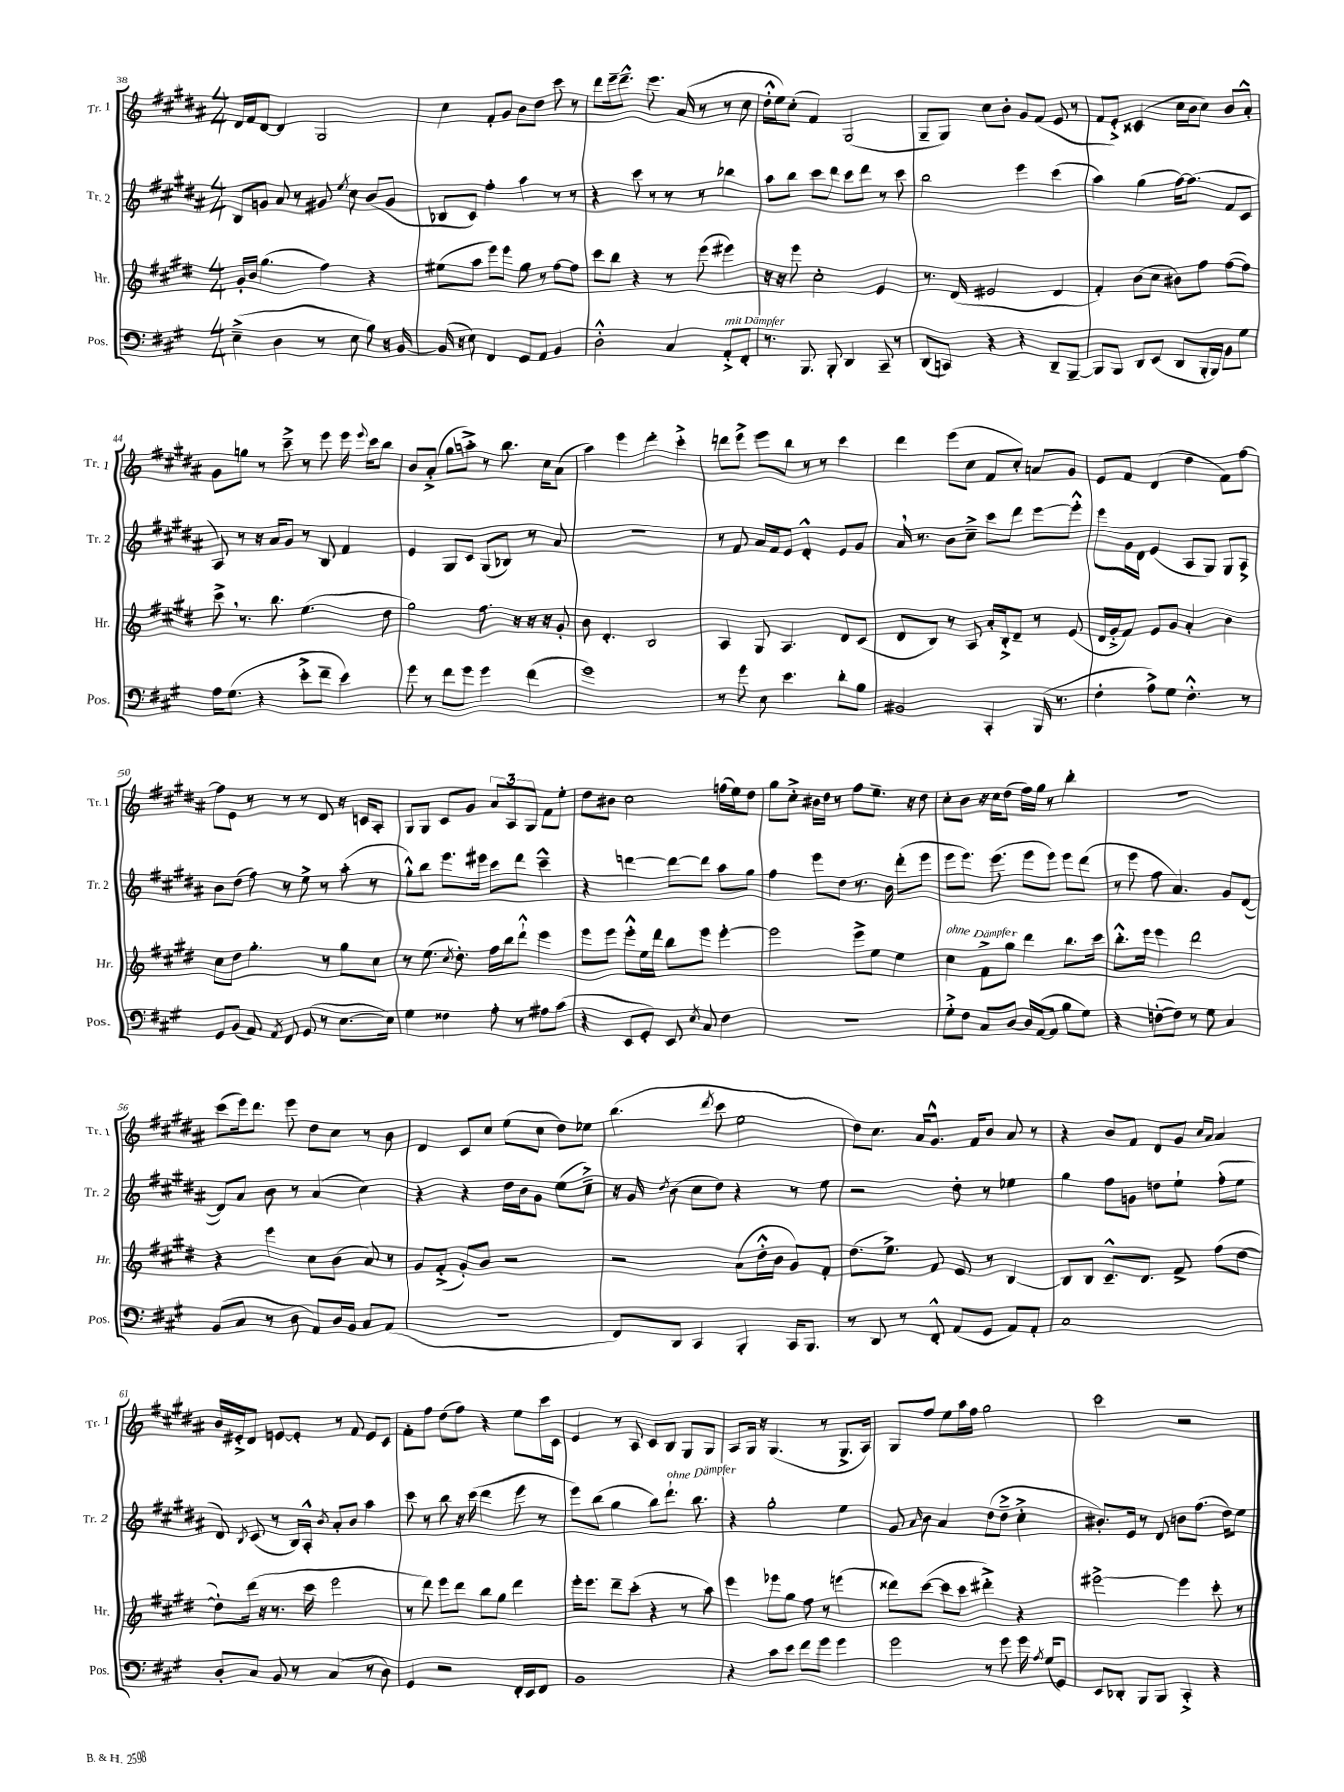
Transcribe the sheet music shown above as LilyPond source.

<<
\new StaffGroup <<
\new Staff = "s0" \with { instrumentName = "Tr. 1" shortInstrumentName = "Tr. 1" } {
    \clef treble \key b \major \numericTimeSignature \time 4/4
    \autoBeamOff dis'16[ fis'16 dis'8]~ dis'4 gis2 |
    cis''4 fis'8[-. gis'8] b'8[ dis''8] cis'''8 r8 |
    dis'''8[ e'''16-- dis'''8.]---^ e'''8. ais'16( r8 r8 cis''8 |
    dis''16[-.-^ e''16) cis''8]-.( fis'4) gis2( |
    gis8[-- gis8]) cis''8[ b'8]-. gis'8[ fis'8]( e'8 r8 |
    fis'8[ e'8]-.->) cisis'4( cis''16[ b'16 cis''8]) b'8[ ais'8]-.-^ |
    gis'8[ g''8] r8 cis'''8---> r8 e'''8 e'''16 \appoggiatura { e'''8 } cis'''16[ b''8] |
    b'8[ ais'8]-.->( gis''8[ a''8]-.->) r8 b''8. cis''16[ ais'8]( |
    ais''4) e'''4 dis'''4-. cis'''4-.-> |
    d'''8[ e'''8]-> e'''8[ b''8] r8 r8 cis'''4 |
    dis'''4 e'''8[( cis''8] fis'8[ cis''8]-.) a'8[ gis'8] |
    e'8[ fis'8] dis'4( dis''4 fis'8[) fis''8]~ |
    fis''8[ e'8] r8 r8 r8 dis'8 r16 c'16[ ais8]-. |
    gis8[ gis8] cis'8[ gis'8] \tuplet 3/2 { ais'8[ ais8 gis8] } fis'8[ e''8]-. |
    dis''8[ bis'8] cis''2 f''16[( e''16) dis''8] |
    gis''8[ cis''8]-.-> bis'16[ dis''16] r8 fis''8[ e''8.]-- r16 dis''8 |
    cis''8[-. b'8] r16 cis''16[ dis''8]( fis''16[) gis''16] r8 b''4-. |
    r1 |
    cis'''8[( e'''16) dis'''8.] e'''8 dis''8[ cis''8] r8 b'8 |
    dis'4 cis'8[ cis''8] e''8[( cis''8] dis''8[) ees''8] |
    b''4.( \acciaccatura { dis'''8 } cis'''8 e''2 |
    dis''8[) cis''8.] ais'16[ gis'8.]-^ fis'16[ b'8] ais'8 r8 |
    r4 b'8[ fis'8] dis'8[ gis'8] \grace { cis''16[ ais'16] } ais'4 |
    b'16[ eis'16-.-> dis'8] e'8[~ e'8]-. r8 fis'8 e'8[ cis'8] |
    fis'8[-. fis''8] dis''8[( fis''8]) r4 e''8[ cis'''16 cis'16] |
    e'4 r8 ais8 cis'8[ b8] gis8[ gis8] |
    ais8[ gis16] r16 gis4.( r8 gis8.[-> ais16]) |
    gis8[ fis''8] e''8[ ais''16 fis''16] gis''2 |
    cis'''2 r2 \bar "|." |
}
\new Staff = "s1" \with { instrumentName = "Tr. 2" shortInstrumentName = "Tr. 2" } {
    \clef treble \key b \major \numericTimeSignature \time 4/4
    \autoBeamOff b8[ g'8] ais'8 r8 gis'8 \acciaccatura { e''8 } cis''8 b'8[( gis'8] |
    bes8[ cis'8]) fis''4-. ais''4 r8 r8 |
    r4 cis'''8 r8 r8 r8 bes''4 |
    ais''8[ b''8] cis'''8[ dis'''8] cis'''8[ dis'''8] r8 cis'''8 |
    b''2 e'''4 cis'''4( |
    ais''4) gis''4( fis''16[~) fis''8.]( fis'8[ cis'8] |
    ais8) r8 r16 ais'16[ gis'8] r8 b8 fis'4 |
    e'4 gis8[ cis'8] gis8[( bes8]) r8 ais'8 |
    r1 |
    r8 fis'8 ais'16[ fis'16 e'8] dis'4-.-^ e'8[ gis'8] |
    ais'16 \breathe r8. b'8[ cis''8]---> cis'''8[ dis'''8] e'''8[~ e'''8]-.-^ |
    e'''8[ gis'16 dis'16] e'4( ais8[ gis8]) gis8[ ais8]-> |
    b'8[ dis''8]( fis''8) r8 e''8-> r8 ais''8-.( r8 |
    gis''8[-.-^) b''8] e'''8.[ eis'''16] cis'''8[ dis'''8] cis'''4---^ |
    r4 d'''4~ d'''8[~ d'''8] ais''8[ gis''8] |
    fis''4 e'''8[ dis''8] r8. b'16 dis'''8[-.( e'''8] |
    e'''8[ e'''8.]) e'''8.( e'''8[ e'''8]) e'''8[ dis'''8]( |
    r8 e'''8 fis''8 ais'4.) gis'8[ dis'8]~( |
    dis'8[) ais'8] b'8 r8 ais'4( cis''4) |
    r4 r4 dis''16[ b'16 gis'8] e''8[( cis''8]--->) |
    r16 gis'16 \acciaccatura { dis''8 } b'8( cis''8[ dis''8]) r4 r8 e''8 |
    r2 dis''8-. r8 ees''4 |
    gis''4 fis''8[ g'8] d''8[ e''8]-! fis''8[-.( e''8] |
    dis'8) \acciaccatura { b8 } cis'8( r8 b16[) ais16]-.-^ \acciaccatura { b'8 } ais'8[-. b'8] ais''4 |
    cis'''8 r8 b''8 r16 cis'''16( dis'''4 e'''8 r8 |
    e'''8[) b''8]( gis''4 b''8[) dis'''8.]-!^\markup { \italic "ohne Dämpfer" } b''8. |
    r4 gis''2-. e''4 |
    gis'8 \grace { ais'16 } b'8 ais'4 dis''8[( dis''8]---> cis''4-.-> |
    bis'8.[-.) e'16] r8 dis'8 b'8[ fis''8.]( dis''16[) e''8] \bar "|." |
}
\new Staff = "s2" \with { instrumentName = "Hr." shortInstrumentName = "Hr." } {
    \clef treble \key e \major \numericTimeSignature \time 4/4
    \autoBeamOff gis'16[-. b'16] gis''4.( fis''4) r4 |
    eis''8[( a''8] e'''8[) e'''8] gis''8 r8 fis''8[~ fis''8] |
    cis'''8[ b''8] r4 r8 e'''8( eis'''4) |
    r16 r16 e'''8 cis''2-. e'4 |
    r8. dis'16( eis'2 dis'4 |
    fis'4-.) b'8[( cis''8] bis'8[) fis''8] fis''8[~( fis''8]) |
    cis'''8-> \breathe r8. b''8. e''4.( dis''8 |
    gis''2) fis''8. r16 r16 r16 gis'8-. |
    b'8 dis'4.-. b2 |
    a4 gis8 a4. dis'8[ cis'8]( |
    dis'8[ b8]) r8 a8 a'16[-. b16-.-> dis'8]-- r8 e'8( |
    dis'16[ gis'16-.-> fis'8]) e'8[ gis'8] a'4-. b'4 |
    cis''8[ dis''8] gis''4.-. r8 gis''8[ cis''8] |
    r8 e''8.( \acciaccatura { cis''8 } dis''8.-.) fis''16[ b''16 dis'''8]-!-^ e'''4 |
    e'''8[ e'''8] e'''8[-.-^ e''16 dis'''16] b''8[ e'''8] e'''4~-. |
    e'''2 e'''8[-> e''8] e''4 |
    cis''4^\markup { \italic "ohne Dämpfer" } fis'8[-> gis''8] dis'''4 b''8.[ cis'''16] |
    b''8.[-.-^ e'''16] e'''4 dis'''2 |
    r4 e'''4 cis''8[ b'8]( a'8) r8 |
    gis'8[ fis'8]-.->( gis'8[-.) b'8] r2 |
    r2 a'8[( dis''16-.-^ b'16] gis'8[) fis'8]-. |
    dis''8.[( e''8.]->) fis'8 e'8 r8 b4~ |
    b8[ b8] cis'8.[---^ dis'8.] fis'8-> fis''8[( dis''8]~ |
    dis''8[-.) dis'''16]( r16 r8. cis'''16 e'''2 |
    r8 dis'''8) e'''8[ dis'''8] b''8[ gis''8] dis'''4 |
    e'''16[-. e'''8.] dis'''8[-- cis'''8]-.( r4 r8 a''8) |
    e'''4 ees'''8[ gis''8] fis''8 r8 e'''4( |
    disis'''8[) cis'''8]~( cis'''8[ cis'''8] dis'''4-.->) r4 |
    eis'''2~-> eis'''4 cis'''8-. r8 \bar "|." |
}
\new Staff = "s3" \with { instrumentName = "Pos." shortInstrumentName = "Pos." } {
    \clef bass \key a \major \numericTimeSignature \time 4/4
    \autoBeamOff e4--->( d4 r8 e8 b8) r16 b,16~ |
    b,16( r16 e8) fis,4 gis,8[ a,8] b,4 |
    d2-.-^ cis4 a,8[-.->^\markup { \italic "mit Dämpfer" } fis,8]-. |
    r8. b,,8. b,,8-. d,4 cis,8-- r8 |
    d,8[( c,8]) r4 r4 d,8[-- b,,8]~-- |
    b,,8[ b,,8] d,8[ e,8]( d,8[ b,,16-. b,,16]) b,8[ gis8] |
    a16[ gis8.]( r4 e'8[-.-> fis'8]-- e'4) |
    gis'8 r8 fis'8[ gis'8] gis'4 fis'4( |
    gis'1) |
    r8 gis'8 e8 e'4. d'8[-. b8] |
    bis,2 cis,4-. b,,16( r8. |
    fis4-. a8[->) gis8] fis4.-.-^ r8 |
    gis,8[ b,8]( a,8) \acciaccatura { a,8 } fis,8 gis,8( r8 e8.[~ e16]) |
    gis4 fisis4 a8-. r8 ais8[ cis'8]( |
    r4 e,8[ gis,8]-.) e,8 \acciaccatura { e8 } cis8 fis4 |
    R1 |
    gis8[-.-> fis8] cis8[ d8]~ d16[ a,16~( a,8] b8[ gis8]) |
    r4 f8[~-.( f8]) r8 gis8 cis4 |
    b,8[( cis8] r8 d8 a,8[) d16 b,16] cis8[ a,8]( |
    R1 |
    fis,8[) d,8] cis,4 b,,4-. cis,16[ b,,8.] |
    r8 d,8 r8 fis,8-.-^ a,8[( gis,8] a,8[) a,8]-. |
    cis1 |
    d8[-. cis8] b,8 r8 cis4( r8 d8) |
    gis,4 r2 fis,16[-. e,16 fis,8] |
    b,1 |
    r4 cis'8[ e'8] fis'8[ gis'8] gis'4 |
    gis'2 r8 gis'8 gis'16 \acciaccatura { a8 } gis16[( gis,8]) |
    e,8[ des,8]-. b,,8[ b,,8] cis,4-.-> r4 \bar "|." |
}
>>
>>
\layout { \context { \Score currentBarNumber = #38 } }
